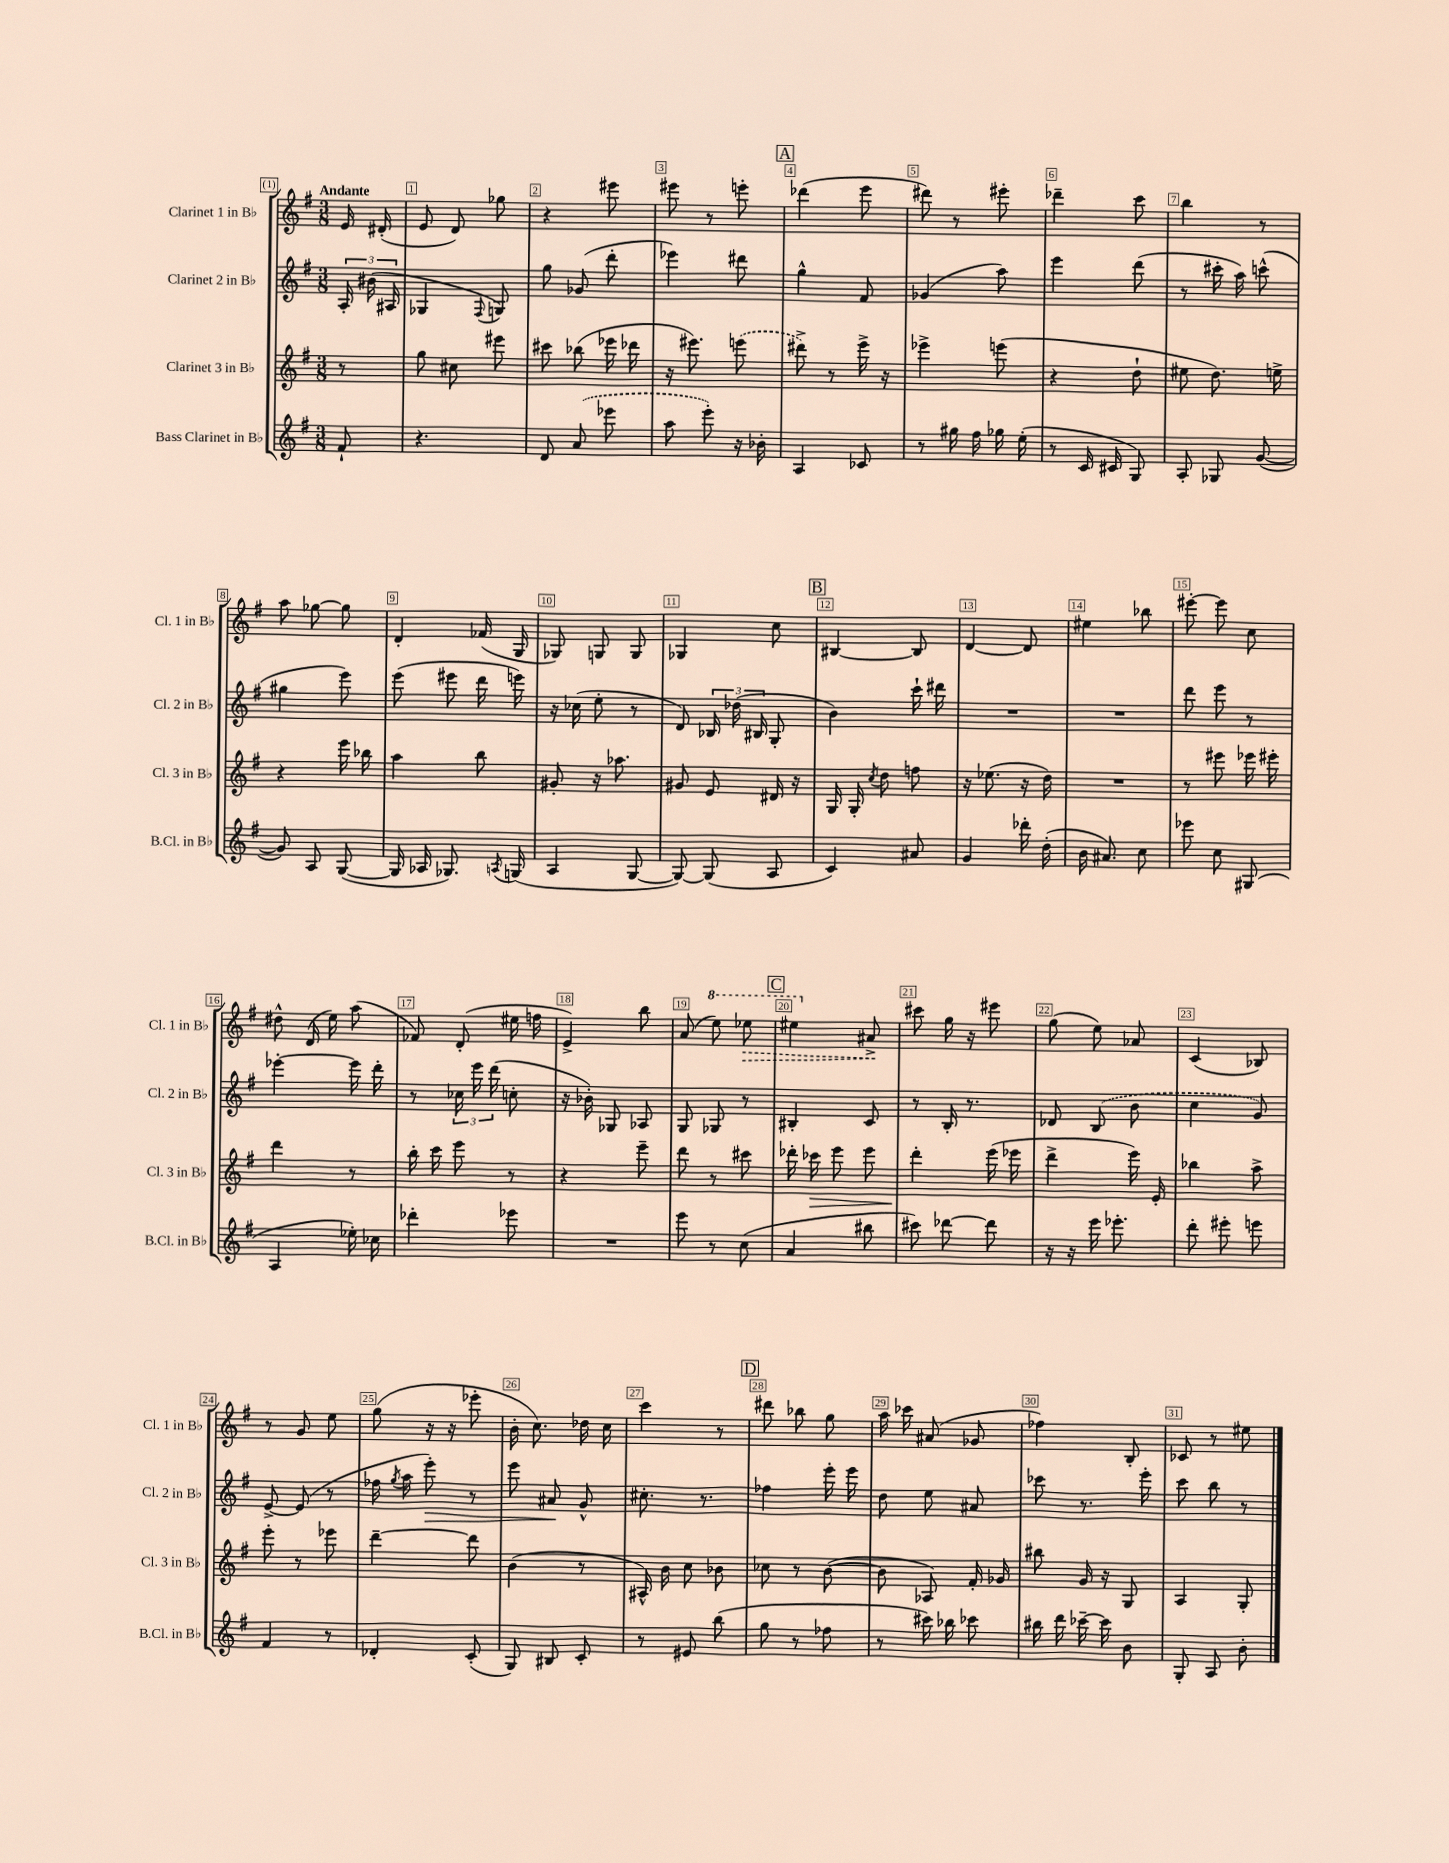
<<
\new StaffGroup <<
\new Staff = "s0" \with { instrumentName = "Clarinet 1 in Bb" shortInstrumentName = "Cl. 1 in Bb" } {
    \clef treble \key g \major \numericTimeSignature \time 3/8 \partial 8 \tempo "Andante"
    \autoBeamOff e'16 dis'16-.( |
    e'8 d'8) ges''8 |
    r4 eis'''8 |
    eis'''8 r8 e'''8-. |
    \mark \markup { \box "A" } des'''4( e'''8 |
    dis'''8) r8 eis'''8-. |
    des'''4-- c'''8 |
    b''4 r8 |
    a''8 ges''8~ ges''8 |
    d'4-. fes'16( g16 |
    ges8) g8 g8 |
    ges4 c''8 |
    \mark \markup { \box "B" } bis4~ bis8 |
    d'4~ d'8 |
    eis''4 bes''8 |
    eis'''8~-. eis'''8 c''8 |
    dis''8-^ d'16( e''16) a''8( |
    fes'8) d'8-.( eis''16 f''16 |
    e'4->) b''8 |
    a'8( \ottava #1 e'''8) \once \override Hairpin.style = #'dashed-line ees'''8\> |
    \mark \markup { \box "C" } eis'''4 \ottava #0 ais'8->\! |
    cis'''8 g''16 r16 eis'''8 |
    g''8( e''8) aes'8 |
    c'4( bes8) |
    r8 g'8 e''8 |
    g''8( r16 r16 ees'''8-. |
    b'16-. c''8.) des''16 c''16 |
    c'''4 r8 |
    \mark \markup { \box "D" } dis'''8 bes''8 g''8 |
    a''16 ces'''16 ais'8( ges'8 |
    fes''4) b8-. |
    ces'8 r8 eis''8 \bar "|." |
}
\new Staff = "s1" \with { instrumentName = "Clarinet 2 in Bb" shortInstrumentName = "Cl. 2 in Bb" } {
    \clef treble \key g \major \numericTimeSignature \time 3/8 \partial 8
    \autoBeamOff \tuplet 3/2 { a16-. bis'16( ais16 } |
    ges4 \appoggiatura { fis8 } g8) |
    g''8 ges'8( d'''8-. |
    ees'''4) dis'''8 |
    \mark \markup { \box "A" } g''4-^ fis'8 |
    ges'4( a''8) |
    e'''4 d'''8( |
    r8 cis'''16-. a''16) c'''8-^( |
    gis''4 e'''8) |
    e'''8( eis'''8 d'''16 e'''16) |
    r16 ces''16( e''8-. r8 |
    d'8) \tuplet 3/2 { bes16 des''16( bis16 } g8-. |
    \mark \markup { \box "B" } b'4) c'''16-! dis'''16 |
    R4. |
    R4. |
    d'''8 e'''8 r8 |
    ees'''4~-. ees'''16 d'''16-. |
    r8 \tuplet 3/2 { ces''16 e'''16 d'''16( } c''8-. |
    r16 bes'16-.) ges8 aes8 |
    g8 ges8 r8 |
    \mark \markup { \box "C" } bis4-. c'8 |
    r8 b16-. r8. |
    des'8 \once \slurDashed b8( b'8 |
    c''4 g'8) |
    e'8~-> e'8( r8 |
    fes''16 \acciaccatura { g''8 } a''16 e'''8-.\>) r8 |
    e'''8 ais'8\! g'8-^ |
    cis''8.-. r8. |
    \mark \markup { \box "D" } fes''4 e'''16-. e'''16 |
    d''8 e''8 ais'8 |
    ces'''8 r8. e'''16-. |
    c'''8 b''8 r8 \bar "|." |
}
\new Staff = "s2" \with { instrumentName = "Clarinet 3 in Bb" shortInstrumentName = "Cl. 3 in Bb" } {
    \clef treble \key g \major \numericTimeSignature \time 3/8 \partial 8
    \autoBeamOff r8 |
    g''8 cis''8 eis'''8 |
    cis'''8 bes''8( ees'''16 des'''16 |
    r16 eis'''8.) \once \slurDashed e'''8( |
    \mark \markup { \box "A" } dis'''8->) r8 e'''16-> r16 |
    ees'''4-> e'''8( |
    r4 d''8-! |
    eis''8 d''8.) e''16-> |
    r4 e'''16 bes''16 |
    a''4 b''8 |
    gis'8-. r16 aes''8. |
    gis'8 e'8 dis'16 r16 |
    \mark \markup { \box "B" } g16 g16-. \acciaccatura { c''8 } d''8 f''8 |
    r16 ees''8.( r16 d''16) |
    R4. |
    r8 eis'''8 ees'''16 eis'''16-. |
    d'''4 r8 |
    b''16-. c'''16 e'''8 r8 |
    r4 e'''8-- |
    d'''8 r8 cis'''8 |
    \mark \markup { \box "C" } des'''16-. ces'''16\> e'''8 e'''8 |
    d'''4-.\! e'''16( ees'''16 |
    d'''4-> e'''16) e'16-. |
    bes''4 a''8-> |
    e'''8-. r8 ees'''8 |
    d'''4~-- d'''8 |
    b'4( r8 |
    ais16-^) b'16 c''8 bes'8 |
    \mark \markup { \box "D" } ces''8 r8 b'8~( |
    b'8 aes8) fis'16-. ges'16 |
    bis''8 g'16 r16 g8 |
    a4 g8-. \bar "|." |
}
\new Staff = "s3" \with { instrumentName = "Bass Clarinet in Bb" shortInstrumentName = "B.Cl. in Bb" } {
    \clef treble \key g \major \numericTimeSignature \time 3/8 \partial 8
    \autoBeamOff fis'8-! |
    r4. |
    d'8 \once \slurDashed a'8( ees'''8 |
    a''8 e'''8-.) r16 bes'16-. |
    \mark \markup { \box "A" } a4 ces'8 |
    r8 gis''16 fis''16 ges''16 e''16-.( |
    r8 c'16 cis'16 g8) |
    a8-. ges8 g'8~( |
    g'8) a8 g8~( |
    g16 aes16 ges8.) \acciaccatura { a8 } g16( |
    a4 g8~ |
    g8~) g8( a8 |
    \mark \markup { \box "B" } c'4) ais'8 |
    g'4 des'''16-. d''16-.( |
    b'16 ais'8.) c''8 |
    ees'''8 c''8 gis8( |
    a4 ees''16-.) ces''16 |
    des'''4-. ees'''8 |
    R4. |
    e'''8 r8 c''8( |
    \mark \markup { \box "C" } a'4 bis''8 |
    cis'''8) des'''8~ des'''8 |
    r16 r16 e'''16 ees'''8.-. |
    d'''8-. eis'''8-. e'''8 |
    fis'4 r8 |
    des'4-. c'8-.( |
    g8) bis8 c'8-. |
    r8 eis'8 b''8( |
    \mark \markup { \box "D" } g''8 r8 fes''8 |
    r8 cis'''16) bes''16 ces'''8 |
    bis''16 d'''16 ces'''16~-- ces'''16 b'8 |
    g8-. a8 b'8-. \bar "|." |
}
>>
>>
\layout { \context { \Score \override BarNumber.break-visibility = ##(#f #t #t) barNumberVisibility = #all-bar-numbers-visible \override BarNumber.stencil = #(make-stencil-boxer 0.1 0.3 ly:text-interface::print) } }
